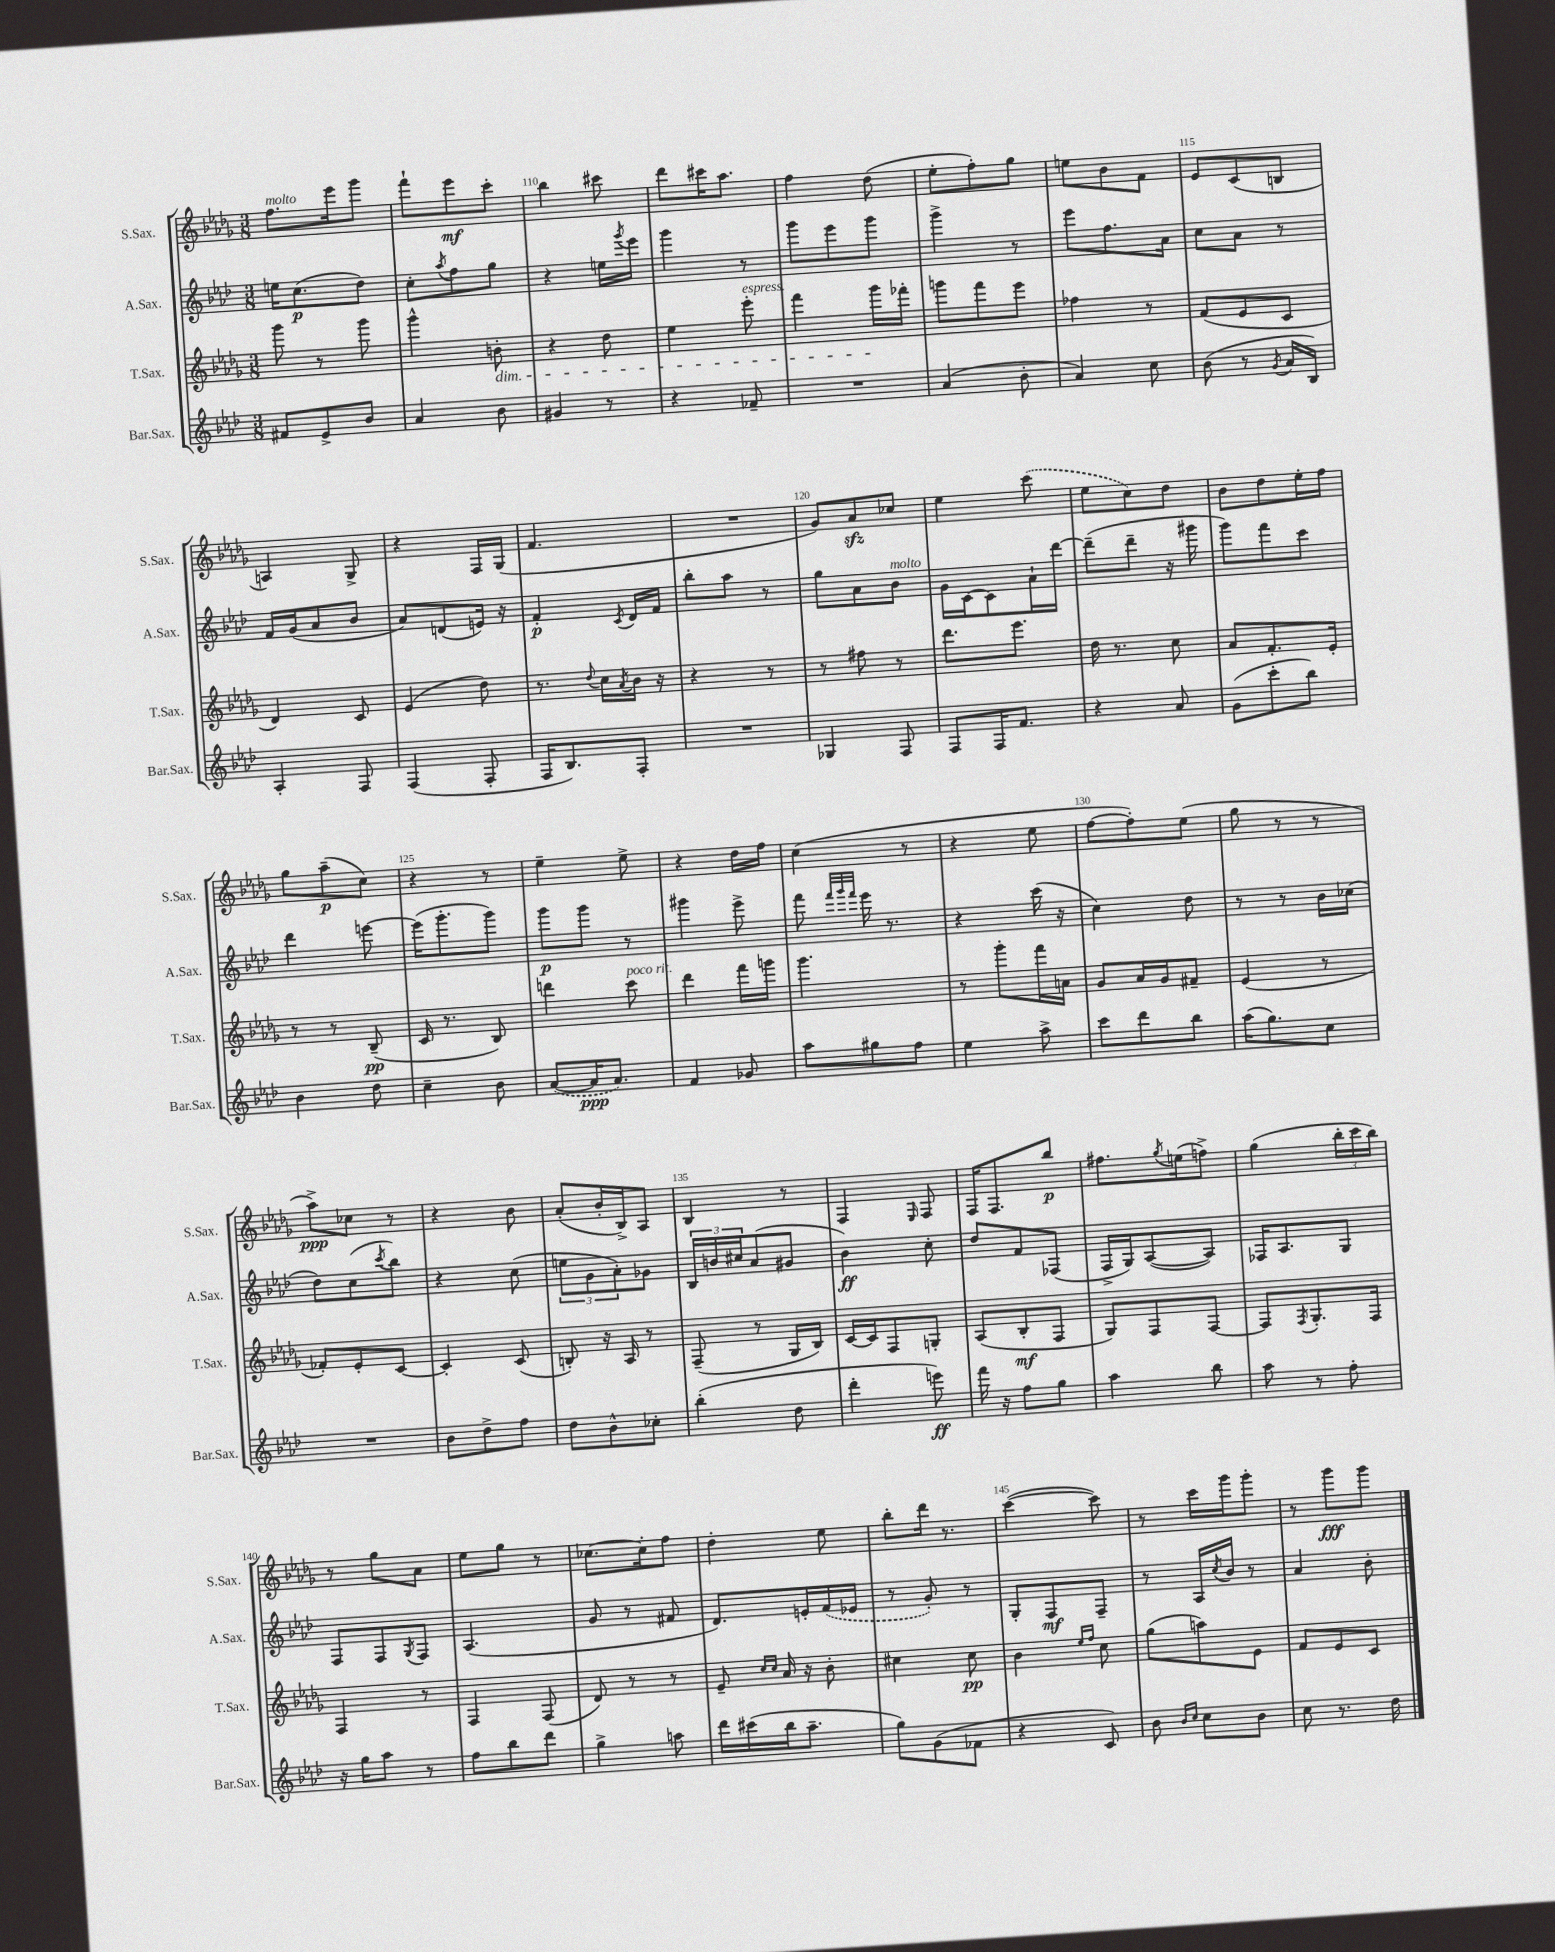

**kern	**kern	**kern	**kern
*staff4	*staff3	*staff2	*staff1
*clefG2	*clefG2	*clefG2	*clefG2
*k[b-e-a-d-]	*k[b-e-a-d-g-]	*k[b-e-a-d-]	*k[b-e-a-d-g-]
*M3/8	*M3/8	*M3/8	*M3/8
8f#/L	8ggg-\	16ee\LK	8.ff\L
.	.	(8.cc\	.
8e-^/	8r	.	.
.	.	.	16eee-\k
8b-/J	8ggg-\	8dd-\J)	8ggg-\J
=	=	=	=
4a-/	4ggg-^^\	8cc'\L	8fff`\L
.	.	8qaa-/	.
.	.	8ff\	8eee-\
8b-\	8b'\	8gg\J	8ccc'\J
=	=	=	=
4g#/	4r	4r	4bb-\
8r	8dd-\	16ee\LL	8ccc#\
.	.	8qggg/	.
.	.	16eee-\JJ	.
=	=	=	=
4r	4ee-\	4ggg\	8ddd-\L
.	.	.	16ccc#\K
.	.	.	8.aa-\J
8f-~/	8eee-'\	8r	.
=	=	=	=
4.r	4fff\	8ggg\L	4ff\
.	.	8eee-\	.
.	16ggg-\LL	8ggg\J	(8dd-\
.	16fff-'\JJ	.	.
=	=	=	=
(4a-/	8ggg\L	4ggg^\	8ee-'\L
.	8fff\	.	8ff'\)
8b-'\	8eee-\J	8r	8gg-\J
=	=	=	=
4a-/)	4ff-\	8eee-\L	8ee\L
.	.	8.ff\	8b-\
8cc\	8r	.	8f\J
.	.	16a-\Jk	.
=	=	=	=
(8b-\	(8f/L	8cc\L	8e-/L
8r	8e-/	8a-\J	(8c/
8qg/	.	.	.
16a-/LL	8c/J	8r	8B/J
16B-/JJ)	.	.	.
=	=	=	=
4A-'/	4d-/)	16f/LL	4A/)
.	.	(16g/J	.
.	.	8a-/	.
8F/	8c/	8b-/J	8G-^/
=	=	=	=
(4F/	(4e-/	8a-/L)	4r
.	.	(8d/	.
8F'/	8dd-\)	16e/Jk)	16F/LL
.	.	16r	(16G-/JJ
=	=	=	=
16F/LK	8.r	4f'/	4.f/
8.B-/)	.	.	.
.	8qqdd-/	.	.
.	16cc\LL	.	.
.	8qa-/	8qc/	.
8F'/J	16b-\JJ	16d-/LL	.
.	16r	16f/JJ	.
=	=	=	=
4.r	4r	8bb-'\L	4.r
.	.	8aa-\J	.
.	8r	8r	.
=	=	=	=
4G-/	8r	8gg\L	8g-/L)
.	8ff#\	8a-\	8a-/
8F/	8r	8b-\J	8cc-/J
=	=	=	=
8F/L	8.ddd-\L	16g\LL	4ee-\
.	.	[16c\J	.
16F/K	.	8c\]	.
8.f/J	8.eee-\J	.	.
.	.	16a-`\L	(8ccc\
.	.	[16ddd-\JJ	.
=	=	=	=
4r	16dd-\	(8ddd-~\]L	8ee-\L
.	8.r	.	.
.	.	8ddd-~\J	8cc\)
8a-/	8cc\	16r	8dd-\J
.	.	16ggg#\	.
=	=	=	=
(8g\L	8a-/L	8ggg\L)	8b-\L
8ccc'\	8.f'/	8fff\	8dd-\
8bb-\J)	.	8ccc\J	16ee-'\L
.	16e-'/Jk	.	16ff\JJ
=	=	=	=
4b-\	8r	4ddd-\	8gg-\L
.	8r	.	(8aa-~\
8dd-\	(8B-~/	[8eee\	8cc\J)
=	=	=	=
4cc~\	16c/	(16eee\]LK	4r
.	8.r	8.ggg'\	.
8b-\	8B-/)	8ggg\J)	8r
=	=	=	=
([8a-/L	4ddd\	8ggg\L	4ee-~\
16a-/]K	.	8ggg\J	.
8.a-/J)	.	.	.
.	8ccc\	8r	8ee-^\
=	=	=	=
4f/	4ddd-\	4ggg#\	4r
8g-/	16fff\LL	8eee-^\	16dd-\LL
.	16ggg\JJ	.	16ff\JJ
=	=	=	=
8aa-\L	4.ggg-\	8fff\	(4cc\
.	.	32qqfff/LLL	.
.	.	32qqggg/	.
.	.	32qqfff/JJJ	.
8gg#\	.	16eee-\	.
.	.	8.r	.
8ff\J	.	.	8r
=	=	=	=
4ee-\	8r	4r	4r
.	8ggg-'\L	.	.
8aa-^\	16fff\L	(16ccc\	8ee-\
.	16a\JJ	16r	.
=	=	=	=
8ccc\L	8g-/L	4cc\)	[8ff\L
8ddd-\	16a-/L	.	8ff'\])
.	16g-/J	.	.
8bb-\J	8f#~/J	8dd-\	(8ee-\J
=	=	=	=
(16aa-\LK	(4e-/	8r	8gg-\
8.gg\)	.	.	.
.	.	8r	8r
8cc\J	8r	16b-\LL	8r
.	.	(16cc-\JJ	.
=	=	=	=
4.r	8f-'/L)	8dd-\L)	8aa-^\L)
.	8e-'/	(8cc\	8cc-\J
.	.	8qccc/	.
.	[8c/J	8bb-\J)	8r
=	=	=	=
8b-\L	4c'/]	4r	4r
8dd-^\	.	.	.
8ff\J	(8c/	(8cc\	8b-\
=	=	=	=
8dd-\L	8B'/)	12ee\L	(8a-'/L
.	.	12g\	.
8b-^^\	16r	.	16b-'/L
.	.	12a-'\)	.
.	16A-/	.	16B-^/J)
8cc-'\J	8r	8g-\J	8A-/J
=	=	=	=
(4bb-'\	(8F~/	24B-/LL	4B-/
.	.	24b/	.
.	.	24cc#/J	.
.	8r	(8a-/	.
8dd-\	16G-/LL	8g#/J	8r
.	16B-/JJ)	.	.
=	=	=	=
4ddd-'\	[16c/LL	4b-\)	4F/
.	16c/]J	.	.
.	8F/	.	.
.	.	.	16qqE-/
8eee\)	8G'/J	8cc'\	8F/
=	=	=	=
16fff\	(8A-/L	8dd-/L	16F/LK
16r	.	.	8.F/
8ff\L	8B-'/	8f/	.
8gg\J	8F/J	(8F-/J	8bb-/J
=	=	=	=
4aa-\	8G-/L)	16F^/LL	8.ff#\L
.	.	16G/J)	.
.	8F/	([8A-/	.
.	.	.	8qgg-/
.	.	.	(16ee\k
8bb-\	[8F/J	8A-/]J)	8ff^\J)
=	=	=	=
8aa-\	8F/]L	16F-/LK	(4gg-\
.	.	8.A-/	.
.	8qF/	.	.
8r	8.G-'/	.	.
8ff'\	.	8G/J	24bb-'\LL
.	.	.	24ccc\
.	16F/Jk	.	.
.	.	.	24bb-\JJ)
=	=	=	=
16r	4F/	8F/L	8r
16gg\LK	.	.	.
8aa-\J	.	8F/	8gg-\L
.	.	8qG/	.
8r	8r	8F/J	8a-\J
=	=	=	=
8ff\L	4F/	(4.A-/	8ee-\L
8bb-\	.	.	8gg-\J
8ddd-\J	(8F/	.	8r
=	=	=	=
4gg^\	8d-/)	8g/	[8.cc-\L
.	8r	8r	.
.	.	.	16cc-'\]k
8aa\	8r	8f#/	8ff\J
=	=	=	=
16ddd-\LL	8e-~/	8.d-/L)	4dd-'\
(16ccc#\	.	.	.
.	16qqcc/LL	.	.
.	16qqcc/JJ	.	.
16bb-\J	16a-/	.	.
8.aa-~\J	16r	16e'/L	.
.	8b-'\	(16f/	8ee-\
.	.	16e-/JJ	.
=	=	=	=
8gg\L)	4cc#\	8r	8bb-'\L
(8g\	.	8g'/)	16ddd-\Jk
.	.	.	8.r
8f-\J	8cc#\	8r	.
=	=	=	=
4r	4b-\	8G'/L	([4ccc\
.	.	8F/	.
.	16qqee-/LL	.	.
.	16qqff/JJ	.	.
8c/)	8cc\	8F~/J	8ccc\])
=	=	=	=
8b-\	(8gg-\L	8r	8r
16qqb-/LL	.	.	.
16qqcc/JJ	.	.	.
8cc\L	8aa\)	16A-/LL	16ccc\LL
.	.	8qcc/	.
.	.	16b-/JJ	16ggg-\J
8b-\J	8e-\J	8r	8ggg-'\J
=	=	=	=
8cc\	8f/L	4a-/	8r
8.r	8e-/	.	8ggg-\L
.	8c/J	8b-'\	8ggg-\J
16dd-\	.	.	.
==	==	==	==
*-	*-	*-	*-
